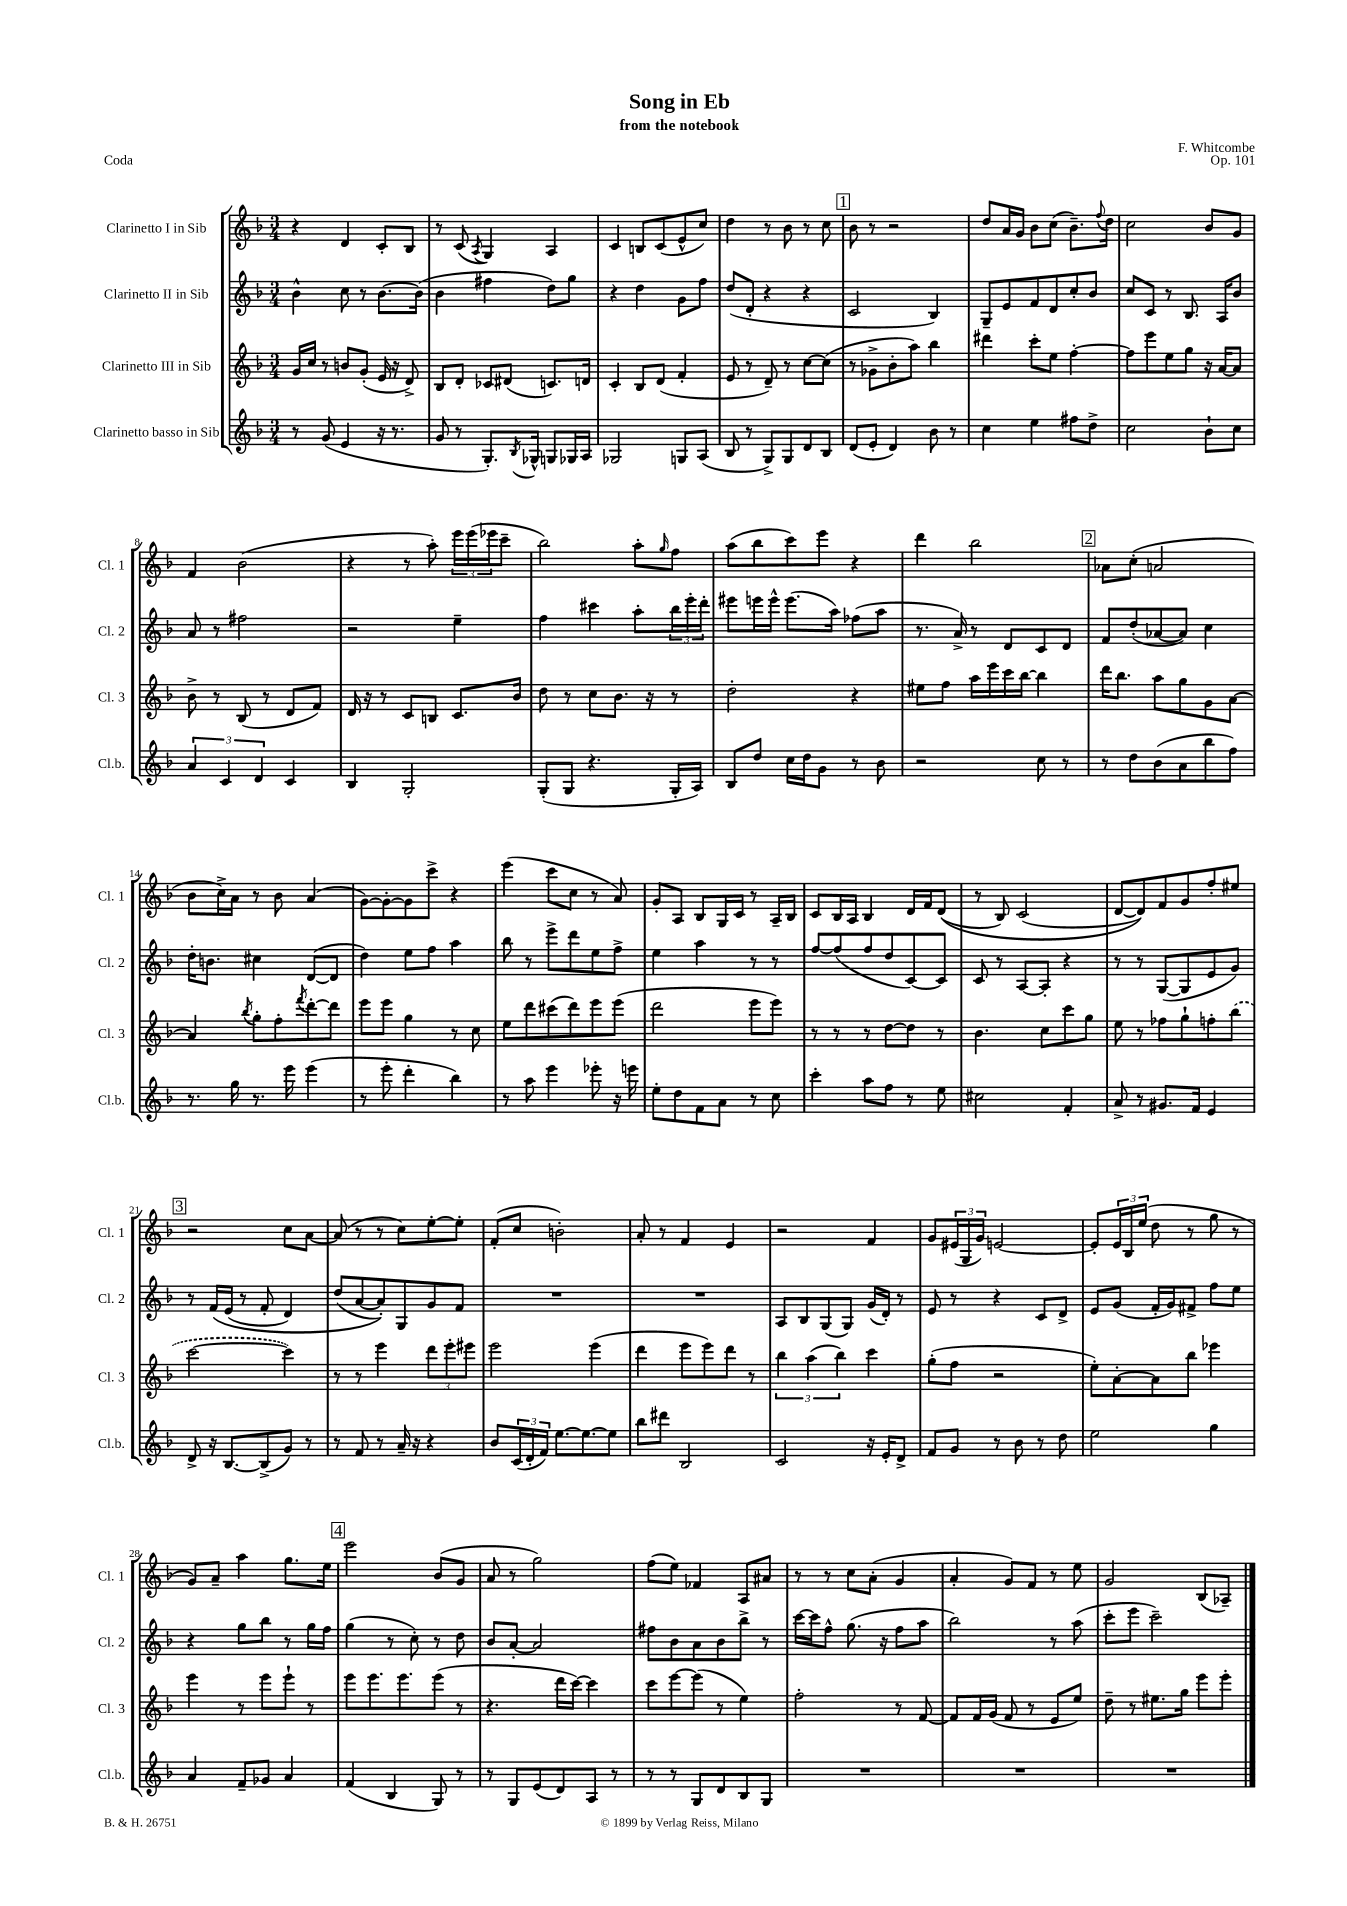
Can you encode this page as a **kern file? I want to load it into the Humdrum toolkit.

**kern	**kern	**kern	**kern
*part4	*part3	*part2	*part1
*staff4	*staff3	*staff2	*staff1
*I"Clarinetto basso in Sib	*I"Clarinetto III in Sib	*I"Clarinetto II in Sib	*I"Clarinetto I in Sib
*I'Cl.b.	*I'Cl. 3	*I'Cl. 2	*I'Cl. 1
*clefG2	*clefG2	*clefG2	*clefG2
*k[b-]	*k[b-]	*k[b-]	*k[b-]
*M3/4	*M3/4	*M3/4	*M3/4
=1	=1	=1	=1
8r	16g/LL	4b-^^\	4r
.	16cc/JJ	.	.
(8g/	8r	.	.
4e/	8bn/L	8cc\	4d/
.	(8g'/J	8r	.
16r	16e/	[8.b-\L	8c'/L
8.r	16r	.	.
.	8d^/)	.	8B-/J
.	.	(16b-\Jk]	.
=2	=2	=2	=2
8g/	8B-/L	4b-\	8r
8r	8d'/J	.	(8c/
.	.	.	8qA/
8.G'/L)	8c-X/L	4ff#X\	4G/)
.	(8d#X/J	.	.
8qB-/	.	.	.
16G-X^^/Jk	.	.	.
8Gn/L	8.cn/L)	8dd\L)	4A/
16G-X/L	.	8gg\J	.
16A/JJ	16dn/Jk	.	.
=3	=3	=3	=3
2G-X/	4c'/	4r	4c/
.	8B-/L	4dd\	8Bn/L
.	(8d/J	.	(8c/
8Gn/L	4f'/	8g\L	8e^^/
(8A/J	.	8ff\J	8cc/J)
=4	=4	=4	=4
8B-/	8e/	(8dd/L	4dd\
8r	8r	8d'/J	.
8G^/L)	8d~/)	4r	8r
8G/	8r	.	8b-\
8d/	[8cc\L	4r	8r
8B-/J	(8cc\J]	.	8cc\
!!LO:REH:place=s1:t=1
=5	=5	=5	=5
(8d/L	8r	2c/	8b-\
8e'/J	8g-X^\L	.	8r
4d/)	8b-'\	.	2r
.	8aa\J)	.	.
8b-\	4bb-\	4B-/)	.
8r	.	.	.
=6	=6	=6	=6
4cc\	4ddd#X\	8G~/L	8dd/L
.	.	8e/	16a/L
.	.	.	16g/JJ
4ee\	8ccc'\L	8f/	8b-\L
.	8ee\J	8d/	(8cc\J
8ff#X\L	[4ff'\	8cc'/	8.b-~\L)
8dd^\J	.	8b-/J	.
.	.	.	8qqff/
.	.	.	16dd\Jk
=7	=7	=7	=7
2cc\	8ff\L]	8cc/L	2cc\
.	8eee\	8c/J	.
.	8ee\	8r	.
.	8gg\J	8.B-/	.
8b-`\L	16r	.	8b-/L
.	[16a/KL	16A/KL	.
8cc\J	8a/J]	8b-/J	8g/J
!!LO:LB:g=z
=8	=8	=8	=8
6a/	8b-^\	8a/	4f/
.	8r	8r	.
6c/	.	.	.
.	(8B-/	2ff#X\	(2b-\
6d/	.	.	.
.	8r	.	.
4c/	8d/L	.	.
.	8f/J)	.	.
=9	=9	=9	=9
4B-/	16d/	2r	4r
.	16r	.	.
.	8r	.	.
2G'/	8c/L	.	8r
.	8Bn/J	.	8aa'\)
.	8.c/L	4ee~\	24eee\LL
.	.	.	(24eee\
.	.	.	24eee-X\J
.	.	.	8ccc~\J
.	16b-/Jk	.	.
=10	=10	=10	=10
(8G'/L	8dd\	4ff\	2bb-\)
8G/J	8r	.	.
4.r	8cc\L	4ccc#X\	.
.	8.b-\J	.	.
.	.	8aa'\L	8aa'\L
.	16r	.	.
.	.	.	16qqgg/
16G'/LL	8r	24bb-\L	8ff\J
.	.	24eee'\	.
16A/JJ)	.	.	.
.	.	24ddd'\JJ	.
=11	=11	=11	=11
8B-/L	2dd'\	8eee#X\L	(8aa\L
8dd/J	.	16eeen\L	8bb-\
.	.	16eee^^\JJ	.
16cc\LL	.	(8.eee\L	8ccc\)
16dd\J	.	.	.
8g\J	.	.	8eee\J
.	.	16aa\Jk)	.
8r	4r	(8ff-X\L	4r
8b-\	.	8aa\J	.
=12	=12	=12	=12
2r	8ee#X\L	8.r	4ddd\
.	8ff\J	.	.
.	.	16a^/)	.
.	16aa\LL	8r	2bb-\
.	16eee\	.	.
.	16ccc\	8d/L	.
.	[16bb-\JJ	.	.
8cc\	4bb-\]	8c/	.
8r	.	8d/J	.
!!LO:REH:place=s1:t=2
=13	=13	=13	=13
8r	16ddd\KL	8f/L	8a-X\L
.	8.bb-\J	.	.
8dd\L	.	(8dd'/	(8cc'\J
(8b-\	8aa\L	[8a-X/	2an/
8a\	8gg\	8a-/J])	.
8bb-\	8g\	4cc\	.
8ff\J)	[8a\J	.	.
!!LO:LB:g=z
=14	=14	=14	=14
8.r	4a/]	16dd'\KL	8b-\L
.	.	8.bn\J	.
.	.	.	16cc^\L)
16gg\	.	.	16a\JJ
.	8qbb-/	.	.
8.r	8gg'\L	4cc#X\	8r
.	8ff'\	.	8b-\
16eee\	.	.	.
.	8qfff/	.	.
(4eee\	[8ddd'\	([8d/L	(4a/
.	8ddd\J]	8d/J]	.
=15	=15	=15	=15
8r	8eee\L	4dd\)	[8g\L)
8eee'\	8eee\J	.	8g'\_
4ddd'\	4gg\	8ee\L	8g\]
.	.	8ff\J	8ccc^\J
4bb-\)	8r	4aa\	4r
.	8cc\	.	.
=16	=16	=16	=16
8r	8ee\L	8bb-\	(4eee\
8aa\	8ddd\	8r	.
4eee\	(8ccc#X\	8eee^\L	8ccc\L
.	8ddd\)	8ddd\	8cc\J
8eee-X'\	8eee\	8ee\	8r
16r	(8eee\J	8ff^\J	8a/)
16eeen\	.	.	.
=17	=17	=17	=17
8ee'\L	2ddd\	4ee\	8g'/L
8dd\	.	.	8A/J
8f\	.	4aa\	8B-/L
8a\J	.	.	16G/L
.	.	.	16c/JJ
8r	8eee\L	8r	8r
8cc\	8eee\J)	8r	16A~/LL
.	.	.	16B-/JJ
=18	=18	=18	=18
4ccc'\	8r	[8ff/L	8c/L
.	8r	(8ff/]	16B-/L
.	.	.	16A/JJ
8aa\L	8r	8ff/	4B-/
8ff\J	[8dd\L	8dd/	.
8r	8dd\J]	[8c/)	16d/LL
.	.	.	16f/J
8ee\	8r	8c/J]	((8d/J
=19	=19	=19	=19
2cc#X\	4.b-\	8c/	8r
.	.	8r	8B-/)
.	.	[8A/L	(2c/
.	8cc\L	8A'/J]	.
4f'/	8ccc\	4r	.
.	8gg\J	.	.
=20	=20	=20	=20
8a^/	8ee\	8r	[8d/L
8r	8r	8r	8d/]))
8.g#X/L	8ff-X\L	([8G/L	8f/
.	8gg`\	8G/]	8g/
16f/Jk	.	.	.
4e/	8ffn'\	8e/	8ff'/
.	(8bb-\J	8g/J)	8ee#X/J
!!LO:LB:g=z
!!LO:REH:place=s1:t=3
=21	=21	=21	=21
8d^/	[2ccc\	8r	2r
16r	.	(16f/LL	.
[8.B-/L	.	(16e/JJ	.
.	.	8r	.
(8B-^/]	.	8f'/	.
8g/J)	4ccc\])	4d/)	8cc\L
8r	.	.	[8a\J
=22	=22	=22	=22
8r	8r	(8dd/L	(8a/]
8f/	8r	[8a/	8r
8r	4eee\	8a'/]))	8r
16a~/	.	8G/	8cc\L)
16r	.	.	.
4r	12ddd\L	8g/	[8ee'\
.	12eee'\	.	.
.	.	8f/J	8ee'\J]
.	12eee#X\J	.	.
=23	=23	=23	=23
8b-/L	2eee\	2.r	(8f'/L
(24c/L	.	.	8cc/J
24d'/	.	.	.
24f/JJ)	.	.	.
[8.ee\L	.	.	2bn'\)
8.ee\_	.	.	.
.	(4eee\	.	.
8ee\J]	.	.	.
=24	=24	=24	=24
8bb-\L	4ddd\	2.r	8a'/
8ddd#X\J	.	.	8r
2B-/	8eee\L	.	4f/
.	8eee\)	.	.
.	8ddd\J	.	4e/
.	8r	.	.
=25	=25	=25	=25
2c/	6bb-\	8A/L	2r
.	.	8B-/	.
.	(6aa\	.	.
.	.	(8G/	.
.	6bb-\)	.	.
.	.	8G/J)	.
16r	4ccc\	(16g/LL	4f/
16e'/KL	.	16d'/JJ)	.
8d^/J	.	8r	.
=26	=26	=26	=26
8f/L	(8gg'\L	8e/	8g/L
8g/J	8ff\J	8r	(24e#X/L
.	.	.	24G/
.	.	.	24g/JJ)
8r	2r	4r	[2en/
8b-\	.	.	.
8r	.	8c/L	.
8dd\	.	8d^/J	.
=27	=27	=27	=27
2ee\	8ee'\L)	8e/L	8e'/L]
.	[8a'\	(8g/J	24e/L
.	.	.	24B-/
.	.	.	(24ee/JJ
.	8a\]	16f'/LL	8dd\
.	.	16g/J)	.
.	8bb-\J	8f#X^/J	8r
4gg\	4eee-X\	8ff\L	8gg\
.	.	8ee\J	8r
!!LO:LB:g=z
=28	=28	=28	=28
4a/	4eee\	4r	8g/L)
.	.	.	8a~/J
8f~/L	8r	8gg\L	4aa\
8g-X/J	8eee\L	8bb-\J	.
4a/	8eee`\J	8r	8.gg\L
.	8r	16gg\LL	.
.	.	16ff\JJ	16ee\Jk
!!LO:REH:place=s1:t=4
=29	=29	=29	=29
(4f/	8eee\L	(4gg\	2eee\
.	8.eee\	.	.
4B-/	.	8r	.
.	8.eee\	.	.
.	.	8cc'\)	.
8G/)	(8eee\J	8r	(8b-/L
8r	8r	8dd\	8g/J
=30	=30	=30	=30
8r	4.r	8b-/L	8a/
8G/L	.	[8a'/J	8r
(8e/	.	2a/]	2gg\)
8d/)	16ddd\LL	.	.
.	[16ccc\JJ)	.	.
8A/J	4ccc\]	.	.
8r	.	.	.
=31	=31	=31	=31
8r	8ccc\L	8ff#X\L	(8ff\L
8r	[8eee\	8b-\	8ee\J)
8G/L	(8eee\J]	8a\	4f-X/
8d/	8r	8b-\	.
8B-/	4ee\)	8bb-^\J	8A/L
8G/J	.	8r	8a#X/J
=32	=32	=32	=32
2.r	2ff'\	[16ccc\LL	8r
.	.	16ccc\J]	.
.	.	8ff^^\J	8r
.	.	(8.gg\	8cc\L
.	.	.	(8a'\J
.	.	16r	.
.	8r	8ff\L	4g/
.	[8f/	8aa\J	.
=33	=33	=33	=33
2.r	8f/L]	2bb-\)	4a'/
.	16f/L	.	.
.	(16g/JJ	.	.
.	8f/	.	8g/L)
.	8r	.	8f/J
.	8e/L	8r	8r
.	8ee/J)	(8aa\	8ee\
=34	=34	=34	=34
2.r	8dd~\	8ccc'\L	2g/
.	8r	8eee\J	.
.	8.ee#X\L	2ccc~\)	.
.	16gg\Jk	.	.
.	8eee\L	.	(8B-/L
.	8eee'\J	.	8A-X~/J)
==	==	==	==
*-	*-	*-	*-
